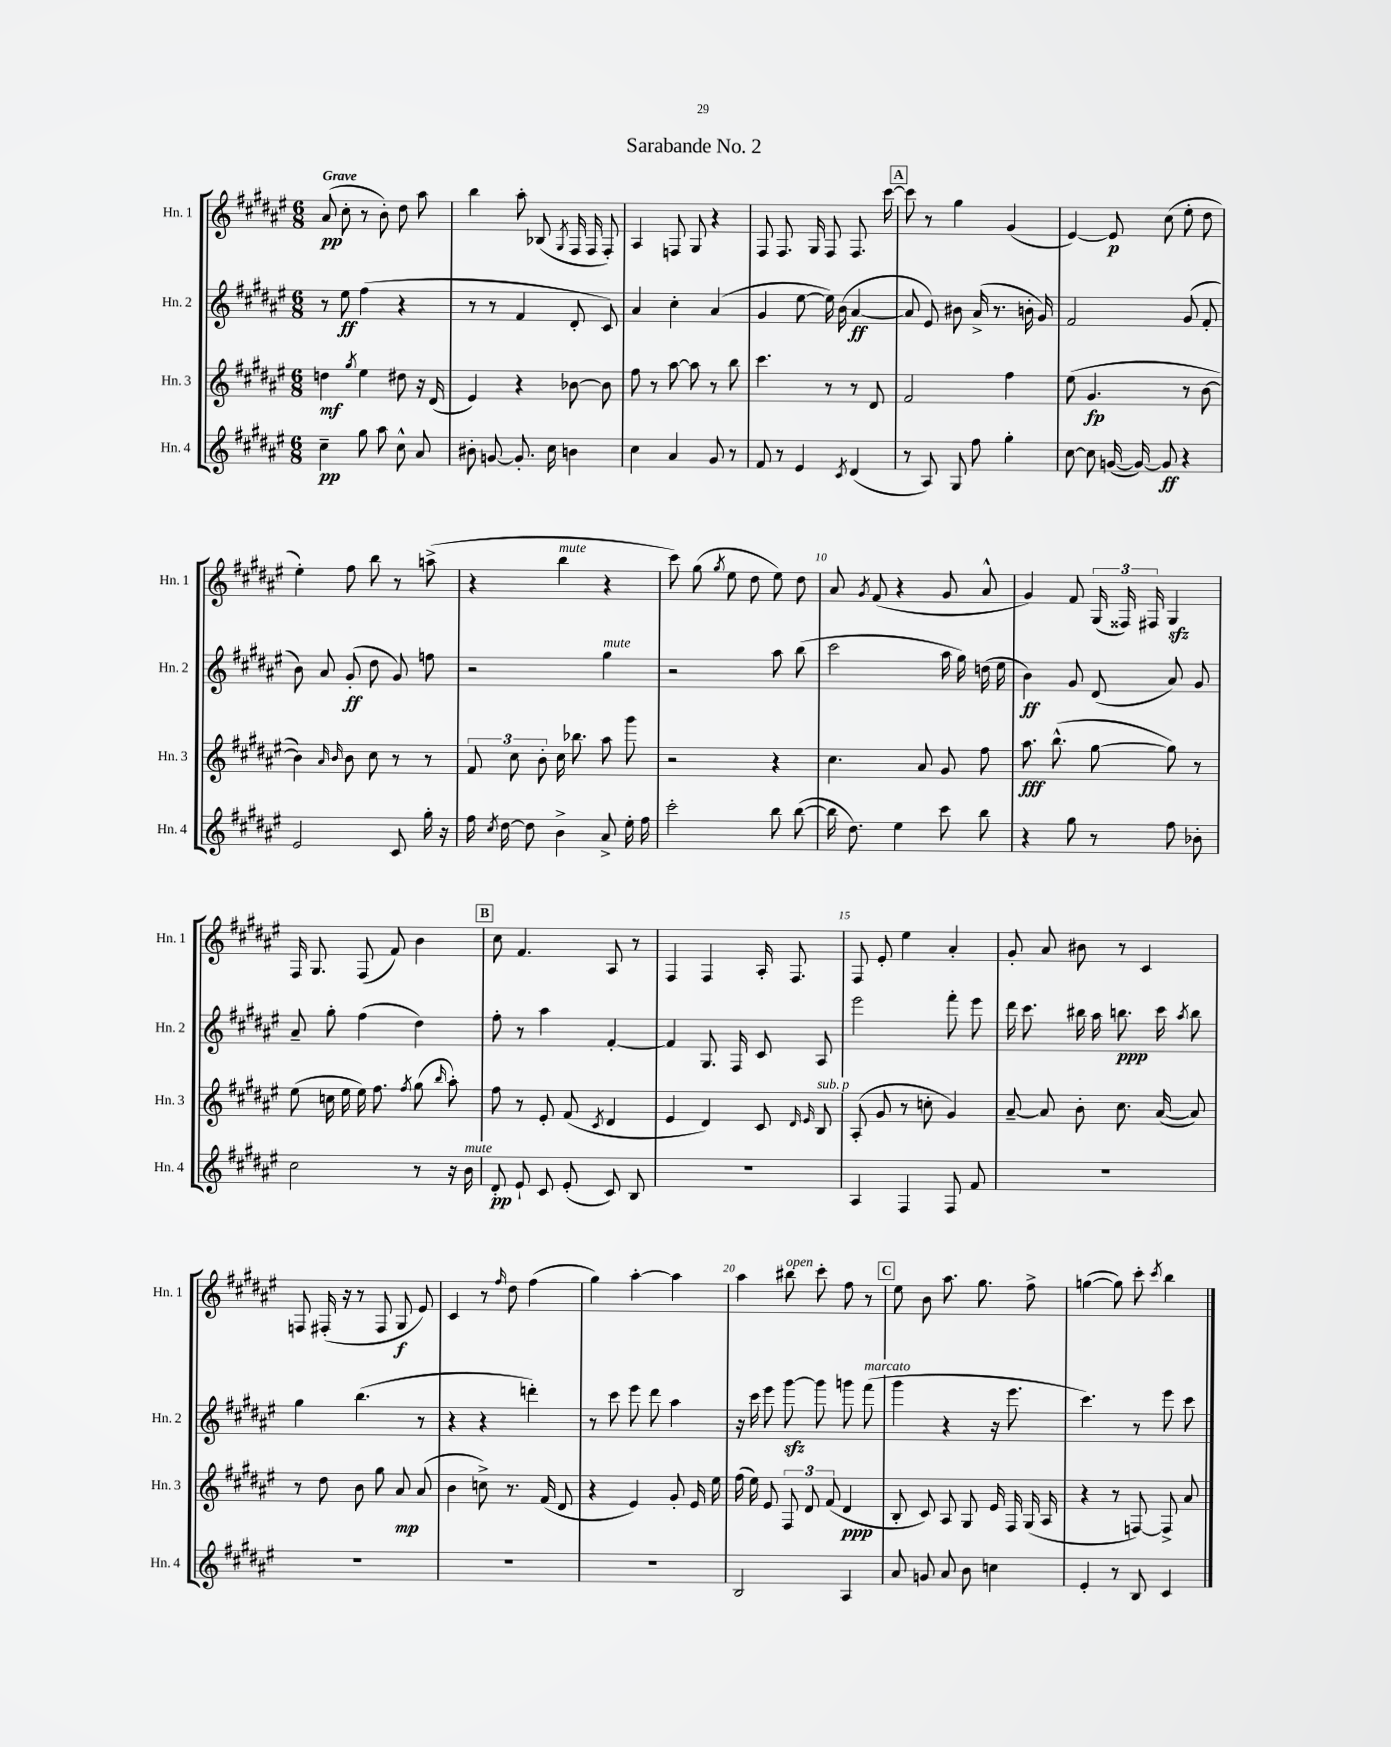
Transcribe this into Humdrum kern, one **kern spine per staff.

**kern	**kern	**kern	**kern
*staff4	*staff3	*staff2	*staff1
*clefG2	*clefG2	*clefG2	*clefG2
*k[f#c#g#d#a#e#]	*k[f#c#g#d#a#e#]	*k[f#c#g#d#a#e#]	*k[f#c#g#d#a#e#]
*M6/8	*M6/8	*M6/8	*M6/8
4cc#~	4dd	8r	(8a#
.	.	8ee#	8cc#'
.	8qgg#	.	.
8gg#	4ee#	(4ff#	8r
8aa#	.	.	8b')
8cc#^^	8dd#	4r	8dd#
8a#	16r	.	8aa#
.	(16d#	.	.
=	=	=	=
8b#'	4e#)	8r	4bb
[8g	.	8r	.
8.g']	4r	4f#	8aa#'
.	.	.	(8B-
16cc#	.	.	.
.	.	.	8qG#
4b	[8b-	8d#'	16F#
.	.	.	16F#
.	8b-]	8c#)	8F#')
=	=	=	=
4cc#	8ff#	4a#	4A#
.	8r	.	.
4a#	[8aa#	4cc#'	8F
.	8aa#]	.	8G#
8g#	8r	(4a#	4r
8r	8bb	.	.
=	=	=	=
8f#	4.ccc#	4g#	8F#
8r	.	.	8.F#
4e#	.	[8ee#	.
.	.	.	16G#
.	8r	16ee#])	8F#
.	.	(16b	.
8qc#	.	.	.
(4d#	8r	[4a#	8.F#
.	8d#	.	.
.	.	.	[16ccc#
=	=	=	=
8r	2f#	8a#]	8ccc#]
8A#)	.	8e#)	8r
8G#	.	8b#	4gg#
8ff#	.	(16a#^	.
.	.	8.r	.
4gg#'	4ff#	.	(4g#
.	.	16b'	.
.	.	16g#)	.
=	=	=	=
[8cc#	(8ee#	2f#	[4e#)
8cc#]	4.g#	.	.
([16g	.	.	8e#]
16g_)	.	.	.
8g]	.	.	(8cc#
4r	8r	(8g#	8ee#'
.	[8b	8f#'	8dd#
=	=	=	=
2e#	4b])	8b)	4ee#')
.	.	8a#	.
.	16qqa#	.	.
.	16qqb	.	.
.	8b	(8g#'	8ff#
.	8cc#	8dd#	8bb
8c#	8r	8g#)	8r
16gg#'	8r	8ff	(8aa^
16r	.	.	.
=	=	=	=
16ff#	12f#	2r	4r
8qcc#	.	.	.
[16dd#	.	.	.
.	12cc#	.	.
8dd#]	.	.	.
.	12b'	.	.
4b^	16cc#	.	4bb
.	8.bb-	.	.
8a#^	8aa#	4gg#	4r
16ee#'	8ggg#	.	.
16ff#	.	.	.
=	=	=	=
2ccc#'	2r	2r	8ccc#)
.	.	.	(8gg#
.	.	.	8qgg#
.	.	.	8ee#
.	.	.	8dd#
8bb	4r	8aa#	8ee#)
([8bb	.	(8bb	8dd#
=	=	=	=
16bb]	4.cc#	2ccc#	8a#
8.dd#)	.	.	.
.	.	.	8qg#
.	.	.	(8f#
4ee#	.	.	4r
.	8a#	.	.
8ccc#	8g#	16aa#	8g#
.	.	16gg#)	.
8bb	8ff#	(16dd	8a#^^
.	.	16ee#	.
=	=	=	=
4r	8.aa#	4b)	4g#)
.	(8.bb^^	.	.
8gg#	.	8g#	8f#
8r	[8gg#	(8d#	(24G#
.	.	.	24F##)
.	.	.	24F#
8ff#	8gg#])	8a#)	4G#
8b-'	8r	8g#	.
=	=	=	=
2cc#	(8ee#	8a#~	16F#
.	.	.	8.G#
.	16cc	8gg#'	.
.	16ee#	.	.
.	16ee#)	(4ff#	(8F#
.	8.ff#	.	.
.	.	.	8f#)
.	8qff#	.	.
8r	(8gg#	4dd#)	4b
.	16qqbb	.	.
16r	8aa#')	.	.
16b	.	.	.
=	=	=	=
8d#'	8ff#	8ff#'	8cc#
8e#`	8r	8r	4.f#
8c#	8e#'	4aa#	.
(8e#'	(8f#	.	.
.	8qc#	.	.
8c#)	4d#	[4f#'	8A#
8B	.	.	8r
=	=	=	=
2.r	4e#	4f#]	4F#
.	4d#)	8.G#	4F#
.	.	16F#	.
.	8c#	8c#	16A#'
.	.	.	8.F#
.	16qqd#	.	.
.	16qqe#	.	.
.	8B	8A#	.
=	=	=	=
4A#	(8A#'	2eee#	8F#
.	8g#	.	8e#'
4F#	8r	.	4ee#
.	8cc'	.	.
8F#	4g#)	8fff#'	4a#'
8f#	.	8eee#	.
=	=	=	=
2.r	[8a#~	16ddd#	8g#'
.	.	8.ccc#	.
.	8a#]	.	8a#
.	8b'	16bb#	8b#
.	.	16aa#	.
.	8.cc#	8.bb	8r
.	.	.	4c#
.	([16a#	16ccc#	.
.	.	8qaa#	.
.	8a#])	8bb	.
=	=	=	=
2.r	8r	4gg#	8F
.	8dd#	.	(16F#'
.	.	.	16r
.	8b	(4.bb	8r
.	8gg#	.	8F#
.	8a#	.	8G#
.	(8a#	8r	8e#)
=	=	=	=
2.r	4b	4r	4c#
.	8cc^)	4r	8r
.	.	.	16qqff#
.	8.r	.	8dd#
.	.	4ddd')	(4ff#
.	(16f#	.	.
.	8d#	.	.
=	=	=	=
2.r	4r	8r	4gg#)
.	.	8ccc#	.
.	4e#)	8eee#	[4aa#'
.	.	8ddd#	.
.	8g#'	4aa#	4aa#]
.	16e#	.	.
.	16ee#	.	.
=	=	=	=
2B	(16ff#	16r	4aa#
.	16ee#)	16ccc#	.
.	8e#	8eee#	.
.	12F#	[8ggg#	8bb#
.	12d#	.	.
.	.	8ggg#]	8ccc#'
.	(12f#	.	.
4A#	4d#	8ggg	8ff#
.	.	(8fff#	8r
=	=	=	=
8a#	8B'	4ggg#	8ee#
8g	8c#)	.	8b
8a#	8A#	4r	8.aa#
8b	8G#	.	.
.	.	.	8.gg#
4cc	16e#	16r	.
.	16F#	8.eee#	.
.	(16G#	.	8ff#^
.	16A#	.	.
=	=	=	=
4e#'	4r	4.ccc#)	([4gg
8r	8r	.	8gg])
8B	[8F)	8r	8ccc#'
.	.	.	8qccc#
4c#	8F^]	8eee#	4bb
.	8a#	8ccc#	.
==	==	==	==
*-	*-	*-	*-
